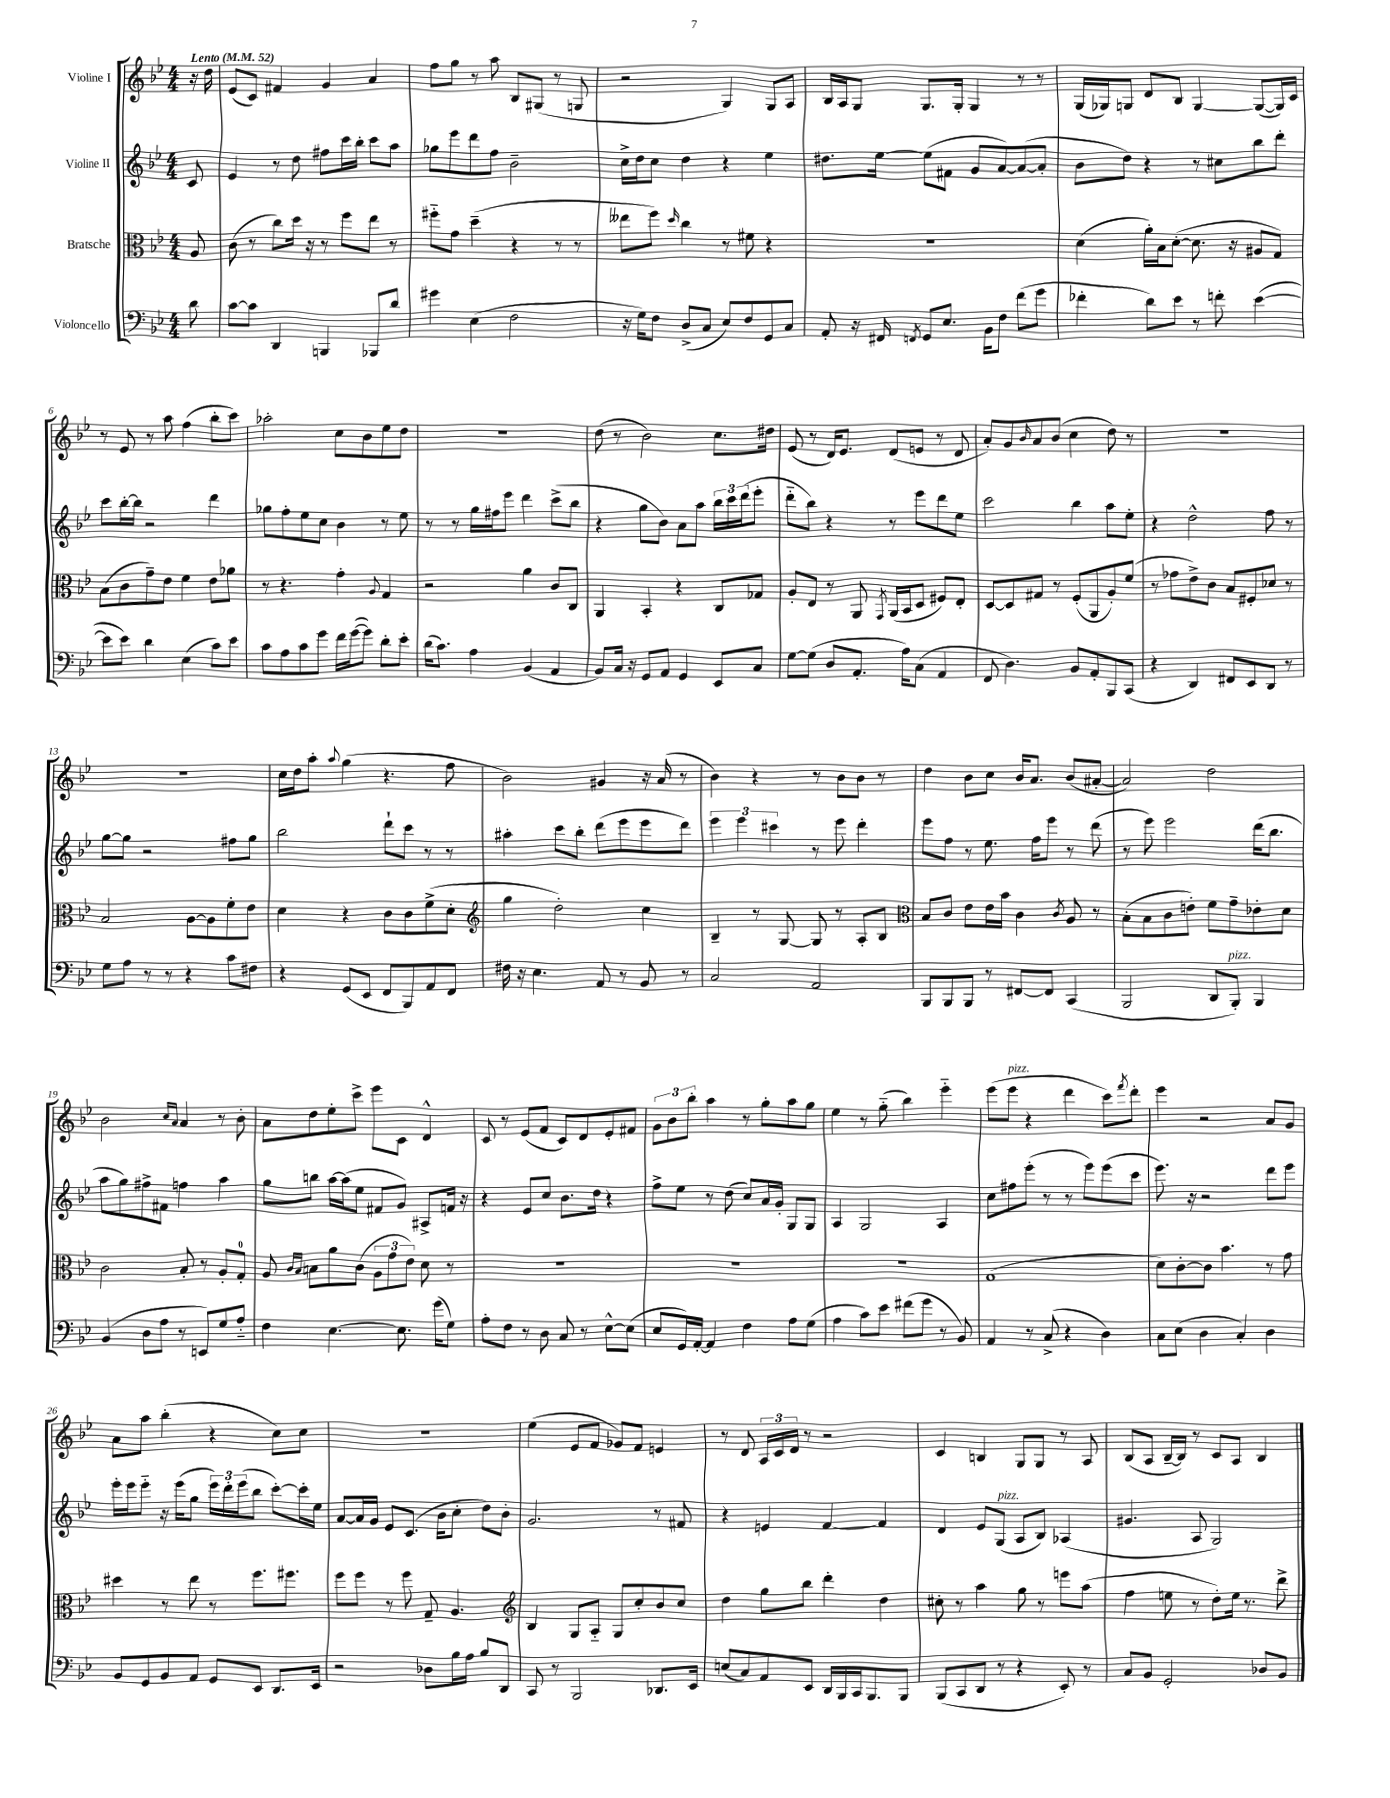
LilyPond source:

<<
\new StaffGroup <<
\new Staff = "s0" \with { instrumentName = "Violine I" } {
    \clef treble \key bes \major \numericTimeSignature \time 4/4 \partial 8 \tempo "Lento" 4 = 52
    r16 d''16 |
    ees'8( c'8) fis'4 g'4 a'4 |
    f''8 g''8 r8 a''8 bes8 gis8( r8 g8 |
    r2 g4) g8 a8 |
    bes16 a16 g8 g8. g16-. g4 r8 r8 |
    g16( ges16) g8 d'8 bes8 g4~ g8~( g16) c'16 |
    r8 ees'8 r8 a''8 f''4( bes''8-. c'''8) |
    aes''2-. c''8 bes'8 ees''8 d''8 |
    R1 |
    d''8( r8 bes'2) c''8. dis''16 |
    ees'8( r8 d'16) ees'8. d'8( e'8 r8 d'8 |
    a'8-.) g'8 \grace { bes'16 } a'8 bes'8( c''4 d''8) r8 |
    R1 |
    R1 |
    c''16 d''16 a''8-. \appoggiatura { a''8 } g''4( r4. f''8 |
    bes'2) gis'4 r16 a'16( r8 |
    bes'4) r4 r8 bes'8 bes'8 r8 |
    d''4 bes'8 c''8 bes'16 a'8. bes'8( ais'8~-. |
    ais'2) d''2 |
    bes'2 \grace { c''16 a'16 } a'4 r8 bes'8-. |
    a'8 d''8 ees''8-. c'''8-> ees'''8 c'8 d'4-^ |
    c'8 r8 ees'8( f'8 c'8) d'8 ees'8-. fis'8 |
    \tuplet 3/2 { g'8 bes'8 bes''8-. } a''4 r8 g''8-. a''8 g''8 |
    ees''4 r8 g''8-_( bes''4) ees'''4-_ |
    ees'''8( ees'''8^\markup { \italic "pizz." } r4 d'''4 c'''8) \acciaccatura { f'''8 } d'''8-. |
    ees'''4 r2 a'8 g'8 |
    a'8 a''8 bes''4-.( r4 c''8) c''8 |
    R1 |
    ees''4( ees'8 f'8 ges'8) f'8 e'4 |
    r8 d'8 \tuplet 3/2 { a16 c'16 d'16 } r8 r2 |
    c'4 b4 g8 g8 r8 a8 |
    bes8( a8 bes16~-- bes16) r8 c'8 a8 bes4 \bar "|." |
}
\new Staff = "s1" \with { instrumentName = "Violine II" } {
    \clef treble \key bes \major \numericTimeSignature \time 4/4 \partial 8
    c'8 |
    ees'4 r8 d''8 fis''8 c'''16 bes''16-. c'''8 a''8 |
    ges''8 ees'''8 d'''8 f''8 bes'2-- |
    c''16-> d''16 c''8 d''4 r4 ees''4 |
    dis''8. ees''16~ ees''8( fis'8 g'8 a'8~) a'8~( a'8-. |
    bes'8 d''8) r4 r8 cis''8 bes''8 d'''8-. |
    c'''8 bes''16~-. bes''16 r2 d'''4 |
    ges''8 f''8-. ees''8 c''8 bes'4 r8 ees''8 |
    r8 r8 g''16 fis''16 ees'''8 d'''4 c'''8->( bes''8 |
    r4 g''8 bes'8) a'8 a''8 \tuplet 3/2 { bes''16 c'''16 d'''16( } ees'''8-. |
    d'''8-_ bes''8) r4 r8 ees'''8 d'''8 ees''8 |
    c'''2 bes''4 a''8 ees''8-. |
    r4 d''2-^ f''8 r8 |
    g''8~ g''8 r2 fis''8 g''8 |
    bes''2 d'''8-! c'''8 r8 r8 |
    ais''4-. c'''8 bes''8-. d'''8( ees'''8 ees'''8 d'''8) |
    \tuplet 3/2 { ees'''4 ees'''4 cis'''4 } r8 ees'''8 d'''4-. |
    ees'''8 f''8 r8 ees''8. f''16 ees'''8 r8 d'''8( |
    r8 ees'''8) ees'''2 d'''16( bes''8. |
    a''8 g''8) fis''8-> fis'8 f''4 a''4 |
    g''8 b''8 a''16~ a''16( ees''8 fis'8 g'8) ais8-> f'16 r16 |
    r4 ees'8 c''8 bes'8. d''16 r4 |
    f''8-> ees''8 r8 d''8( c''8) a'16 g'16-. g8 g8 |
    a4 g2 a4 |
    c''8 fis''8 ees'''8-.( r8 r8 ees'''8) ees'''8( c'''8 |
    ees'''8.) r16 r2 d'''8 ees'''8 |
    ees'''16-. ees'''16 ees'''8-_ r16 ees'''16( g''8 \tuplet 3/2 { ees'''16) d'''16-. ees'''16( } bes''8 c'''8~-.) c'''16-. ees''16 |
    a'8~ a'16 g'16 ees'8 c'8.( bes'16 c''8-. d''8) bes'8-. |
    g'2. r8 fis'8 |
    r4 e'4 f'4~ f'4 |
    d'4 ees'8 g8^\markup { \italic "pizz." }( a8 bes8) aes4( |
    gis'4. a8 g2) \bar "|." |
}
\new Staff = "s2" \with { instrumentName = "Bratsche" } {
    \clef alto \key bes \major \numericTimeSignature \time 4/4 \partial 8
    a8 |
    c'8( r8 c''8) d''16 r16 r8 f''8 ees''8 r8 |
    fis''8-_ g'8 d''4--( r4 r8 r8 |
    eeses''8 f''8) \grace { d''16 } c''4 r8 fis'8 r4 |
    R1 |
    d'4( a'16-.) bes16 d'8~-.( d'8. r16 ais8 g8) |
    bes8( c'8 g'8--) ees'8 f'4 ees'8 aes'8 |
    r8 r4. g'4-. \appoggiatura { a8 } g4 |
    r2 a'4 c'8 c8 |
    a,4 bes,4-. r4 c8 ges8 |
    a8-. ees8 r8 a,8 \acciaccatura { g,8 } a,16( bes,16 d8 fis8) ees8-. |
    d8~ d8 gis8 r8 f8-.( a,8 a8-.) f'8( |
    r8 ges'8 ees'8->) c'8 bes8 fis8-. des'8 r8 |
    bes2 a8~ a8 f'8-. ees'8 |
    d'4 r4 c'8 c'8 f'8->( d'8-. |
    \clef treble g''4 d''2-.) c''4 |
    bes4-- r8 g8~ g8 r8 a8-. bes8 |
    \clef alto bes8 c'8 ees'8 ees'16 bes'16 c'4 \acciaccatura { c'8 } a8 r8 |
    bes8-.( bes8 c'8 e'8-.) f'8 g'8-- ees'8-. d'8 |
    c'2 bes8-. r8 a8-. g8-0-. |
    a8 \grace { c'16 bes16 } b8 a'8 c'8( \tuplet 3/2 { a8 g'8 ees'8) } d'8 r8 |
    R1 |
    R1 |
    R1 |
    g1( |
    d'8) c'8~-. c'8 bes'4. r8 g'8 |
    dis''4 r8 ees''8 r8 f''8. fis''8. |
    f''8 f''8 r8 f''8 g8-- a4. |
    \clef treble bes4 g8 a8-_ g8 c''8-. bes'8 c''8 |
    d''4 g''8 bes''8 d'''4-. d''4 |
    cis''8-. r8 a''4 g''8 r8 e'''8 a''8( |
    f''4 e''8 r8 d''8-.) e''16 r8. d'''8-> \bar "|." |
}
\new Staff = "s3" \with { instrumentName = "Violoncello" } {
    \clef bass \key bes \major \numericTimeSignature \time 4/4 \partial 8
    d'8 |
    c'8~ c'8 d,4 b,,4 bes,,8 d'8 |
    gis'4 ees4( f2 |
    r16 g16) f8 d8->( c8 ees8) f8 g,8 c8 |
    a,8-. r16 fis,16 \acciaccatura { f,8 } g,8 ees8. bes,16 f8 f'8( g'8 |
    fes'4-. d'8) ees'8 r8 f'8-. ees'4~( |
    ees'8 ees'8) d'4 ees4( c'8) ees'8 |
    c'8 a8 c'8 g'8 f'16 g'16~( g'8) d'8-. ees'8-. |
    d'16( c'8.) a4 bes,4( a,4 |
    bes,8) c16 r16 g,8 a,8 g,4 ees,8 c8 |
    g8~ g8( d8 a,8.-. a16) c8( a,4 |
    f,8 d4.) bes,8 a,8-. bes,,8 c,8( |
    r4 d,4) fis,8 ees,8 d,8 r8 |
    g8 a8 r8 r8 r4 c'8 fis8 |
    r4 g,8( ees,8 f,8 bes,,8) a,8 f,8 |
    fis16 r16 ees4. a,8 r8 bes,8 r8 |
    c2 a,2 |
    bes,,8 bes,,8 bes,,8 r8 fis,8~ fis,8 c,4( |
    bes,,2 d,8 bes,,8-.^\markup { \italic "pizz." }) bes,,4 |
    bes,4( d8 a8 r8 e,8) g8 a8-_ |
    f4 ees4.~ ees8. g'16( g8) |
    a8-. f8 r8 d8 c8 r8 ees8~-^ ees8( |
    ees8 g,16) a,16~-. a,4 f4 a8 g8( |
    a4 c'8) ees'8 fis'8( g'8 r8 bes,8) |
    a,4 r8 c8->( r4 d4) |
    c8 ees8( d4 c4-.) d4 |
    bes,8 g,8 bes,8 a,8 g,8 ees,8 d,8. ees,16 |
    r2 des8 bes16 a16 bes8 d,8 |
    c,8 r8 bes,,2 des,8. ees,16 |
    e8( c8) a,8 ees,8 d,16 bes,,16 c,16 bes,,8. bes,,8 |
    bes,,8( c,8 d,8 r8 r4 ees,8-.) r8 |
    c8 bes,8 g,2-. des8 bes,8 \bar "|." |
}
>>
>>
